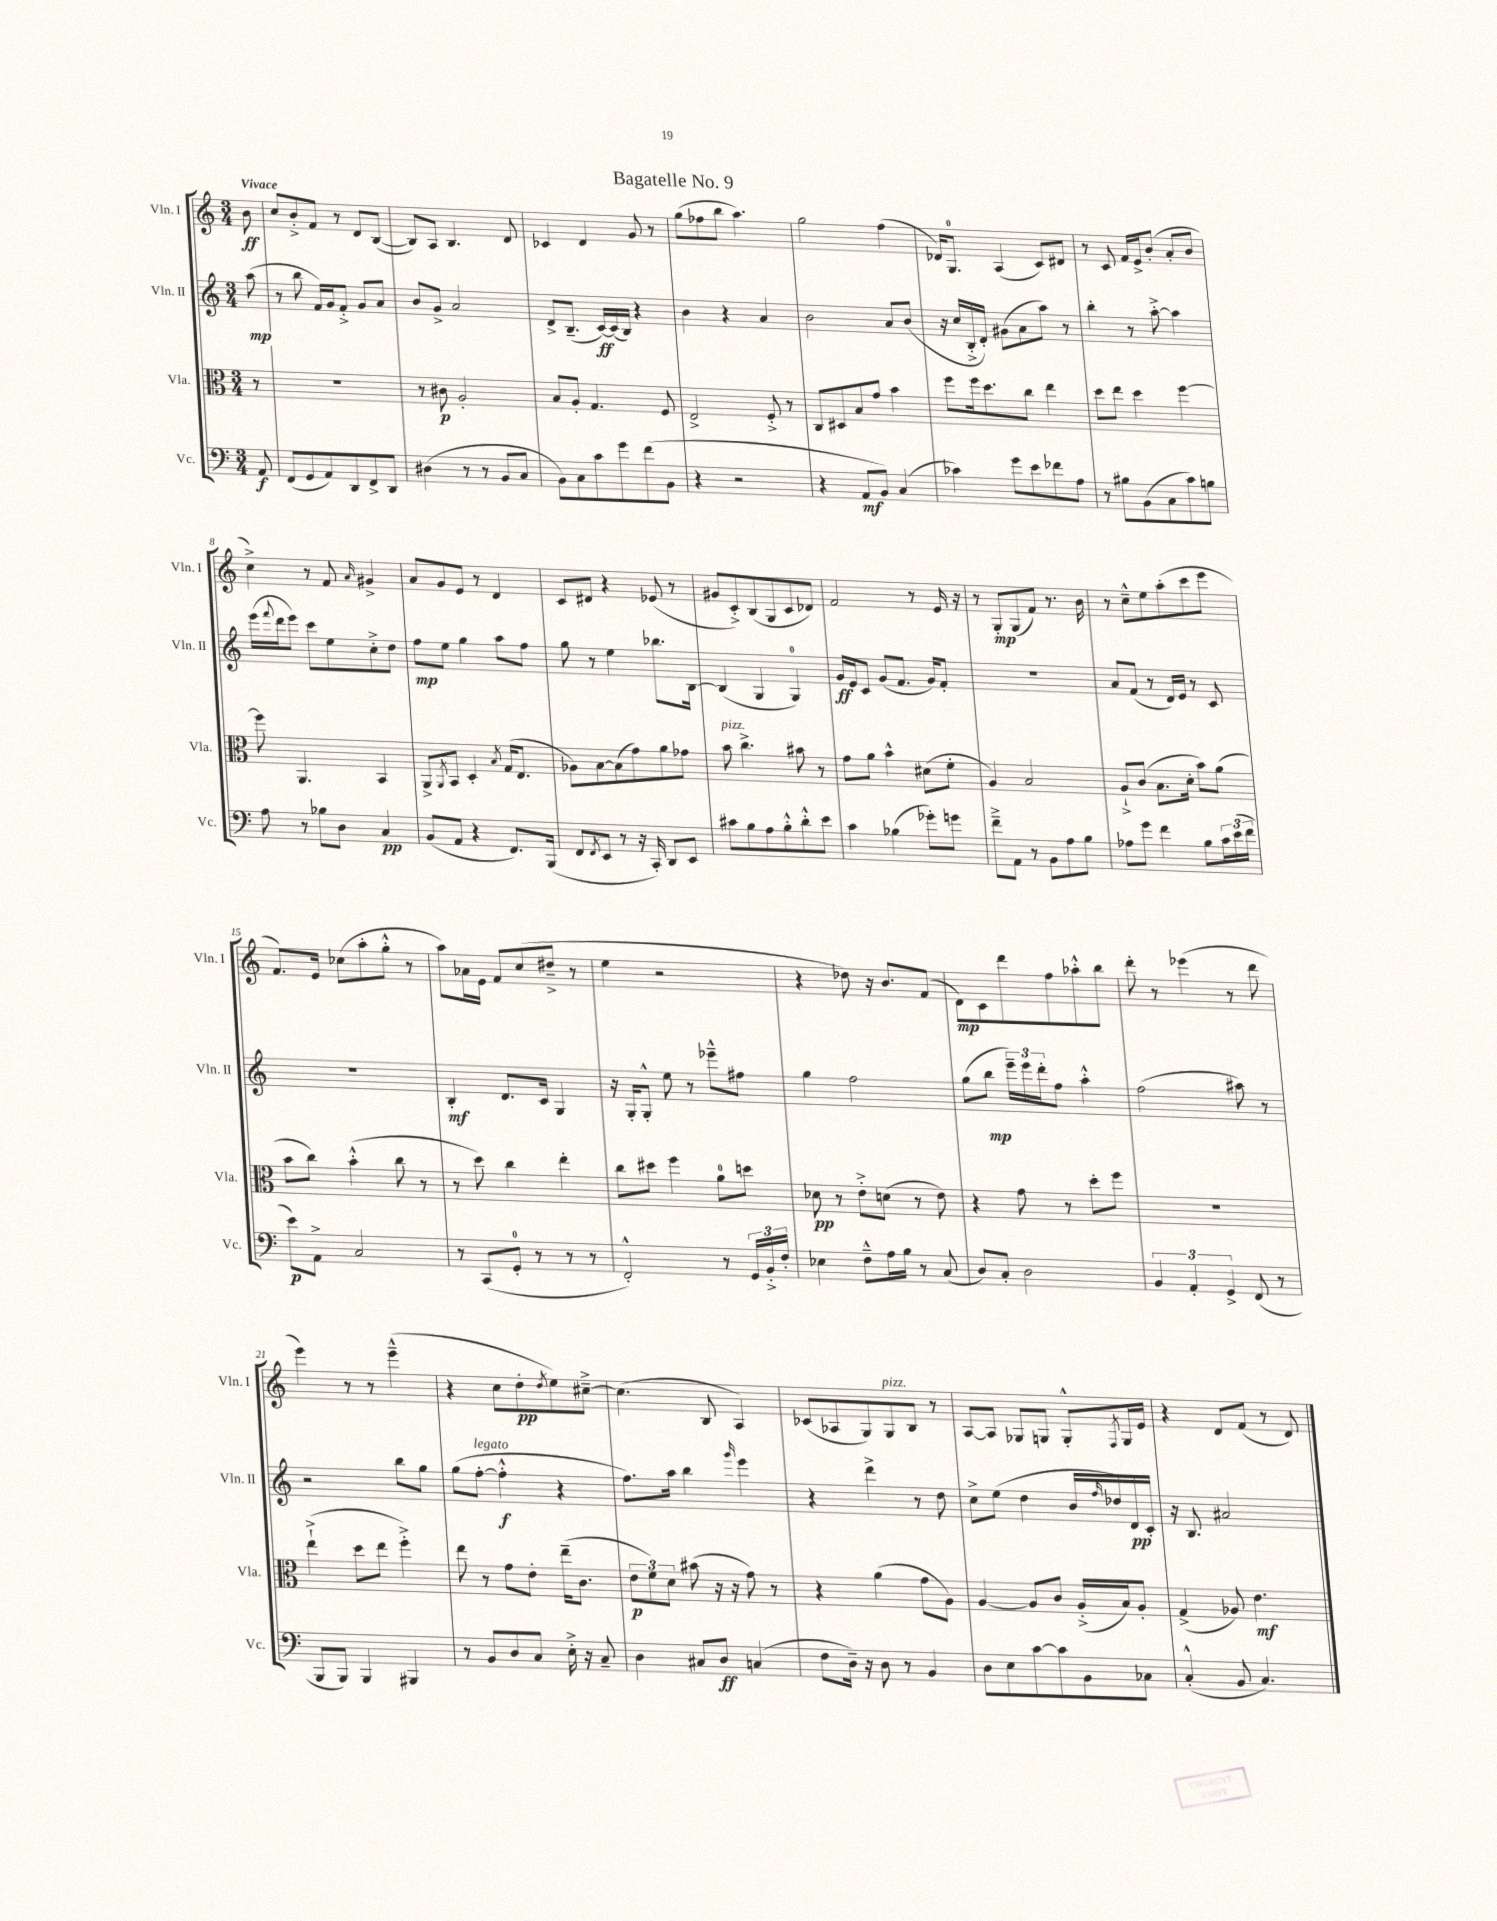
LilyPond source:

\header { title = "Bagatelle No. 9" }
<<
\new StaffGroup <<
\new Staff = "s0" \with { instrumentName = "Vln. I" shortInstrumentName = "Vln. I" } {
    \clef treble \key c \major \numericTimeSignature \time 3/4 \partial 8 \tempo "Vivace"
    b'8\ff |
    c''8 b'8-.-> f'8 r8 d'8 b8~( |
    b8) a8 b4. d'8 |
    ces'4 d'4 g'8 r8 |
    g''8( fes''8 b''8 a''4.) |
    g''2 f''4( |
    des'16) g8.-0 a4( c'8) dis'8 |
    r8 c'8 f'16 e'16-> b'8-.( a'8-. b'8 |
    c''4->) r8 f'8 \grace { a'16 } gis'4-> |
    a'8 g'8 e'8 r8 d'4 |
    c'8 dis'8 r4 ees'8( r8 |
    gis'8 c'8-.->) b8( g8 c'8 des'8) |
    f'2 r8 e'16 r16 |
    r8 g8-.\mp g8( f'8) r8. b'16 |
    r8 c''8---^ e''8 a''8-.( c'''8 e'''8 |
    f'8.) e'16 ces''8( a''8-. g''8-.-^ r8 |
    a''8) aes'16 e'16 f'8 c''8( dis''8---> r8 |
    e''4 r2 |
    r4 des''8) r16 b'8. f'8( |
    d'8\mp) c'8 d'''8 f''8 aes''8-.-^ b''8 |
    d'''8-. r8 ees'''4( r8 d'''8 |
    e'''4) r8 r8 e'''4---^( |
    r4 c''8 d''8-.\pp \acciaccatura { d''8 } e''8) cis''8~---> |
    cis''4.( b8 a4) |
    ces'8( aes8 g8) g8^\markup { \italic "pizz." } b8 r8 |
    a8~ a8 ges8 g8 g8-.-^ \acciaccatura { f8 } g16 e'16 |
    r4 d'8 f'8( r8 d'8) \bar "|." |
}
\new Staff = "s1" \with { instrumentName = "Vln. II" shortInstrumentName = "Vln. II" } {
    \clef treble \key c \major \numericTimeSignature \time 3/4 \partial 8
    a''8\mp( |
    r8 b''8 f'16) g'16 f'8-.-> g'8 a'8 |
    b'8 g'8-> a'2 |
    d'8-> b8.--( c'16~\ff) c'16( b16) r4 |
    b'4 r4 a'4 |
    b'2 a'8 b'8( |
    r16 c''16 b16-.-> d'16-.) gis'8( a'8 a''8) r8 |
    b''4-. r8 a''8~-.-> a''4 |
    e'''16( \appoggiatura { f'''8 } d'''16 e'''8) c'''8 e''8 c''8-.-> d''8 |
    f''8\mp e''8 g''4 a''8 f''8 |
    g''8 r8 e''4 bes''8. b16~ |
    b4( g4 g4-0) |
    g'16\ff e'16 c'8 g'8( f'8. g'16) f'8-. |
    R2. |
    a'8 f'8( r8 d'16) e'16 r8 c'8 |
    R2. |
    b4-.\mf d'8. c'16 g4 |
    r16 g16-. g8-.-^ e''8 r8 ees'''8---^ fis''8 |
    g''4 f''2 |
    g''8( b''8\mp \tuplet 3/2 { e'''16--) e'''16 d'''16-. } f''8 a''4-.-^ |
    f''2( ais''8) r8 |
    r2 b''8 g''8 |
    g''8( f''8~-.^\markup { \italic "legato" } f''4-.-^\f r4 |
    f''8.) a''16 b''4 \grace { g'''16 } e'''4 |
    r4 d'''4-> r8 d''8 |
    c''8-> e''8( d''4 b'16 \grace { f''16 } des''16) d'16\pp c'16-. |
    r16 b8. ais'2 \bar "|." |
}
\new Staff = "s2" \with { instrumentName = "Vla." shortInstrumentName = "Vla." } {
    \clef alto \key c \major \numericTimeSignature \time 3/4 \partial 8
    r8 |
    R2. |
    r8 cis'8\p a2-. |
    b8 a8-. g4. f8 |
    e2-> f8-.-> r8 |
    c8 dis8 b8 g'8 b'4 |
    f''8 f''16 d''8. c''8 e''4 |
    d''8 e''8 d''4 f''4~ |
    f''8 a,4. b,4 |
    a,8-> \acciaccatura { a,8 } b,8 d4-. \acciaccatura { b8 } g16( e8. |
    aes8) b8~ b8( g'8) a'8 ges'8 |
    b'8^\markup { \italic "pizz." } c''4.-> bis'8 r8 |
    g'8 a'8 b'4-^ dis'8( f'8-. |
    a4) b2 |
    a8-!-> c'8( b8. d'16-. b'8) a'8( |
    b'8 c''8) b'4-.-^( c''8 r8 |
    r8 d''8) c''4 e''4-. |
    c''8 dis''8 f''4 a'8-0 d''8 |
    des'8\pp r8 e'8-.-> d'8( r8 e'8) |
    r4 g'8 r8 d''8-. f''8 |
    R2. |
    e''4-!->( d''8 e''8 f''4-.->) |
    e''8 r8 g'8 e'8-. e''16--( c'8. |
    \tuplet 3/2 { e'8\p f'8) d'8 } bis'8( r16 r16 g'8) r8 |
    r4 a'4( g'8 a8) |
    a4~ a8 c'8 a16-.->( b16) a8-. |
    g4->( aes8) e'4.\mf \bar "|." |
}
\new Staff = "s3" \with { instrumentName = "Vc." shortInstrumentName = "Vc." } {
    \clef bass \key c \major \numericTimeSignature \time 3/4 \partial 8
    a,8\f |
    f,8( g,8 a,8) d,8 f,8-> d,8 |
    dis4( r8 r8 b,8 c8 |
    b,8) c8 c'8 g'8 f'8( b,8 |
    r4 r2 |
    r4 a,8\mf b,8) c4( |
    ces'4) g'8 e'8 fes'8 a8 |
    r8 bis8 b,8( c8 c'8) b8 |
    a8 r8 bes8 d8 c4\pp |
    b,8( a,8 r4 f,8.) b,,16( |
    f,8 \acciaccatura { f,8 } e,8 r8 r16 c,16-.) d,8 e,8 |
    cis'8 b8 a8 b8-.-^ d'8-.-^ e'8 |
    c'4 bes4( ges'8-.) g'8 |
    f'8---> a,8 r8 b,8 a8 b8 |
    aes8 g'8 f'4 b8 \tuplet 3/2 { c'16 e'16( f'16 } |
    e'8\p) a,8-> c2 |
    r8 c,8( g,8-0-. r8 r8 r8 |
    f,2-.-^) r8 \tuplet 3/2 { g,16 b,16-.-> f16-. } |
    ees4 f8---^ a16 b16 r8 c8( |
    d8) c8-. d2 |
    \tuplet 3/2 { b,4 a,4-. g,4-> } f,8( r8 |
    b,,8 b,,8) b,,4 bis,,4 |
    r8 b,8 d8 c8 e16-.-> r16 c8-- |
    d4 cis8 d8\ff c4( |
    f8 d16--) r16 d8 r8 b,4 |
    d8 e8 c'8~ c'8 b,8 ces8 |
    c4-.-^( b,8 c4.) \bar "|." |
}
>>
>>
